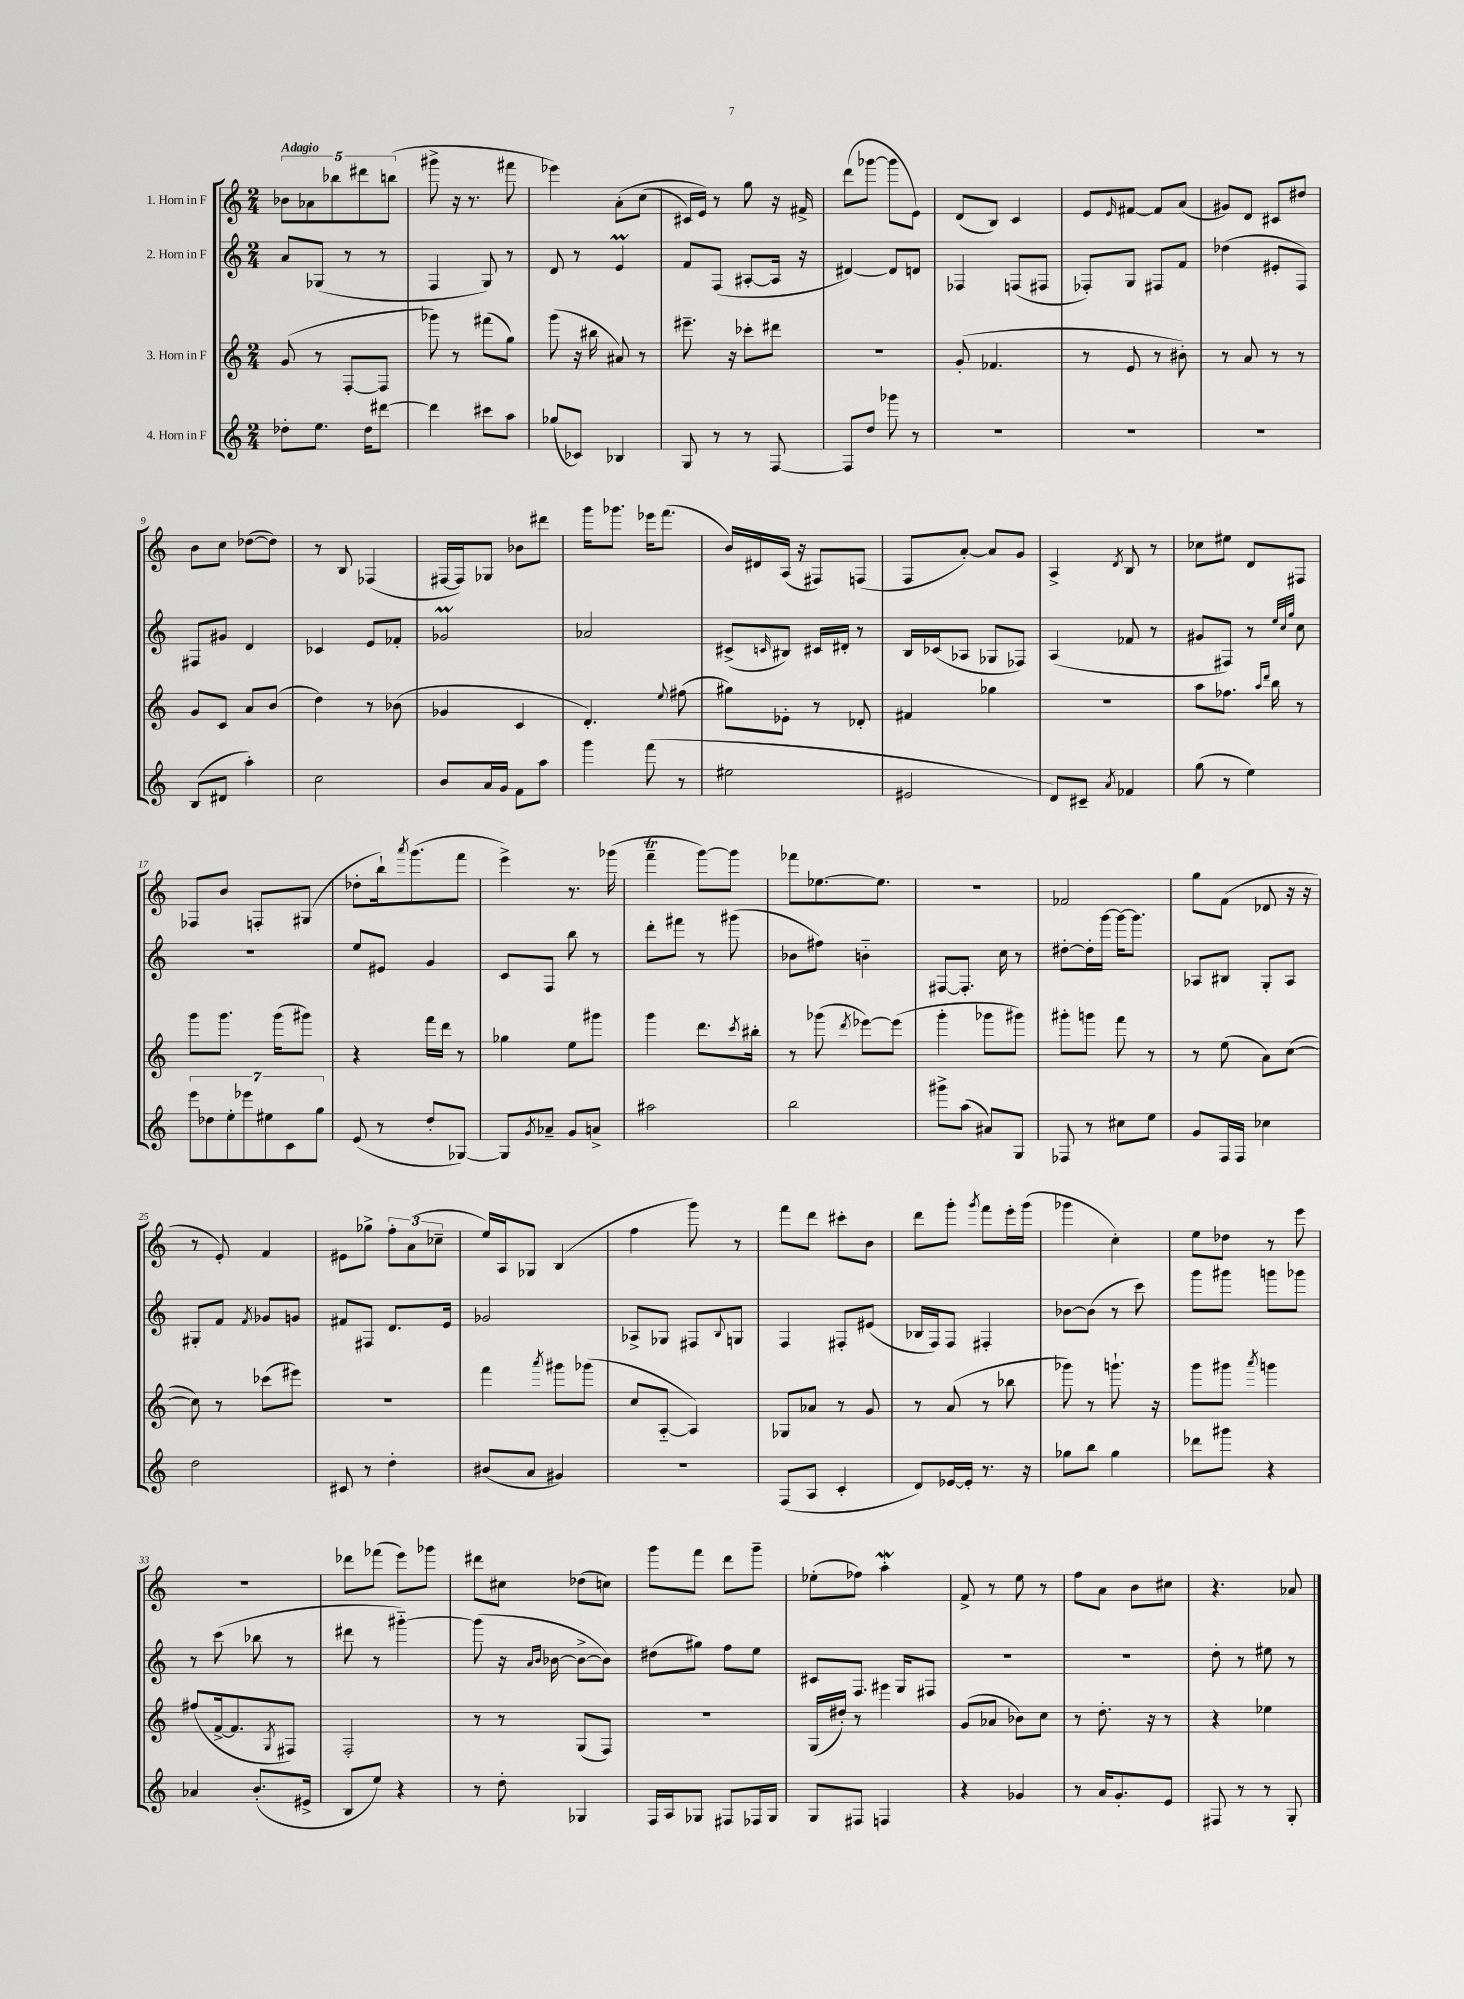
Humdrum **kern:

**kern	**kern	**kern	**kern
*staff4	*staff3	*staff2	*staff1
*clefG2	*clefG2	*clefG2	*clefG2
*k[]	*k[]	*k[]	*k[]
*M2/4	*M2/4	*M2/4	*M2/4
8dd-'	(8g	8a	10b-
.	.	.	10a-
8.ee	8r	(8G-	.
.	.	.	10bb-
.	[8F'	8r	.
.	.	.	10ddd#
16dd-	.	.	.
[8ddd#	8F]	8r	.
.	.	.	(10bb
=	=	=	=
4ddd#]	8ggg-)	4F	8ggg#^
.	8r	.	16r
.	.	.	8.r
8ccc#	(8fff#	8G)	.
8aa	8gg)	8r	8fff#
=	=	=	=
(8gg-	(8ggg	8d	4eee-)
8c-)	16r	8r	.
.	16bb#	.	.
4B-	8a#)	4e	&(8a'
.	8r	.	(8cc
=	=	=	=
8G	8.eee#~	8f	16c#)
.	.	.	16e&)
8r	.	(8F	8r
.	16r	.	.
8r	8ccc-'	[8A#'	8gg
[8F	8ddd#	16A#]	16r
.	.	16r	16f#^
=	=	=	=
8F]	2r	[4d#)	(8ddd
8dd	.	.	[8ggg-
8ggg-	.	8d#]	8ggg-]
8r	.	8d	8e)
=	=	=	=
2r	(8g'	4F-	(8d
.	4.f-	.	8B)
.	.	(8F	4c
.	.	8F#	.
=	=	=	=
2r	8r	8F-')	8e
.	.	.	16qqe
.	8e	8G	[8f#
.	8r	8F#	8f#]
.	8b#')	8f	(8a
=	=	=	=
2r	8r	(4dd-	8g#)
.	8a	.	8d
.	8r	8e#'	8c#
.	8r	8F)	8dd#
=	=	=	=
(8B	8g	8F#	8b
8d#	8c	8g#	8cc
4aa')	8a	4d	([8dd-
.	(8b	.	8dd-])
=	=	=	=
2cc	4dd)	4c-	8r
.	.	.	8B
.	8r	8e	(4F-
.	(8b-	8f-'	.
=	=	=	=
8b	4g-	2g-	[16F#
.	.	.	16F#])
16a	.	.	8G-
16g	.	.	.
8f	4c	.	8b-
8aa	.	.	8ddd#
=	=	=	=
4ggg	4.d')	2a-	16ggg
.	.	.	8.ggg-
(8fff	.	.	16eee-
.	.	.	(8.fff
.	8qqee	.	.
8r	(8ff#	.	.
=	=	=	=
2ee#	8gg#)	(8c#^	16b)
.	.	.	16d#
.	.	16qqc	.
.	8e-'	8B#)	(16A
.	.	.	16r
.	8r	16c#	8F#)
.	.	16d#'	.
.	8d-'	8r	(8F
=	=	=	=
2e#	4f#	16B	8F
.	.	(16c-	.
.	.	8A-	[8a')
.	4gg-	8G-	8a]
.	.	8F-)	8g
=	=	=	=
8d)	2r	(4A	4A^
8c#~	.	.	.
8qa	.	.	8qd
4f-	.	8f-	8B
.	.	8r	8r
=	=	=	=
(8gg	8aa	8g#	8cc-
8r	8.ff-	8F#)	8ee#
4ee)	.	8r	8d
.	16qqaa	.	.
.	16qqddd	.	.
.	16bb	.	.
.	.	32qqee	.
.	.	32qqcc	.
.	.	32qqgg	.
.	8r	8cc	8F#
=	=	=	=
14eee	8ggg	2r	8F-
14dd-	.	.	.
.	8.ggg	.	8b
14ee'	.	.	.
14eee-	.	.	.
.	.	.	8F'
14ee#	.	.	.
.	(16ggg	.	.
14c	.	.	.
.	8ggg#)	.	(8G#
14gg	.	.	.
=	=	=	=
(8e	4r	8ee	8dd-'
8r	.	8e#	16bb`)
.	.	.	8qaaa
.	.	.	(8.ggg
8dd'	16fff	4g	.
.	16ddd	.	.
[8G-)	8r	.	8fff
=	=	=	=
8G-]	4gg-	8c	4eee^)
8qg	.	.	.
8a-~	.	8F	.
8g	8ee	8bb	8.r
8a^	8ggg#	8r	.
.	.	.	(16ggg-
=	=	=	=
2aa#	4ggg	8ddd'	4fff~
.	.	8fff#	.
.	8.ddd	8r	[8ggg)
.	.	(8ggg#	8ggg]
.	8qccc	.	.
.	16bb#'	.	.
=	=	=	=
2bb	8r	8b-	8fff-
.	(8ggg-	8ff#)	[8.ee-
.	8qddd	.	.
.	[8eee-)	4b'~	.
.	.	.	8.ee-]
.	(8eee-]	.	.
=	=	=	=
8ggg#^	4ggg'	[8F#	2r
(8aa	.	8.F#']	.
8a#)	8ggg-	.	.
.	.	16cc	.
8G	8ggg#)	8r	.
=	=	=	=
8F-	8ggg#'	[8dd#'	2f-
8r	8ggg	16dd#']	.
.	.	[16ggg	.
8cc#	8fff	16ggg_	.
.	.	8.ggg]	.
8ee	8r	.	.
=	=	=	=
8g	8r	8A-	8gg
16F	(8ee	8B#	(8f
16F	.	.	.
4cc-	8a)	8G'	8d-
.	([8cc	8A-	16r
.	.	.	16r
=	=	=	=
2dd	8cc])	8G#'	8r
.	8r	8f	8e')
.	.	8qf	.
.	(8ccc-	8g-	4f
.	8eee#)	8g	.
=	=	=	=
8c#	2r	8f#	8e#
8r	.	8F#	8gg-^
4dd'	.	8.d	12ff'
.	.	.	(12a
.	.	.	12cc-~
.	.	16e	.
=	=	=	=
(8b#	4fff	2g-	16ee)
.	.	.	16A
8a	.	.	8G-
.	8qaaa	.	.
4g#)	8ggg#	.	(4B
.	(8ggg-	.	.
=	=	=	=
2r	8cc	8A-^	4ff
.	[8A'~	8G-	.
.	4A])	8F#	8ggg)
.	.	8qqB	.
.	.	8G	8r
=	=	=	=
(8F	8G-	4F	8fff
8A	8a-	.	8ddd
4c'	8r	8F#'	8ccc#'
.	8g	(8e#	8b
=	=	=	=
8d)	8r	16B-	8ddd
.	.	16F)	.
[16e-	(8a	8F	8ggg'
16e-']	.	.	.
.	.	.	8qggg
8.r	8r	4F#'	8fff
.	8bb-	.	16eee'
16r	.	.	(16ggg
=	=	=	=
8gg-	8ggg-)	[8b-	4ggg-
8bb	8r	(8b-]	.
4gg-	8.ggg`	8r	4cc')
.	.	8ccc)	.
.	16r	.	.
=	=	=	=
8ddd-	8ggg	8ggg	8ee
8ggg#	8ggg#	8ggg#	8dd-
.	8qaaa	.	.
4r	4ggg	8ggg	8r
.	.	8ggg-	8eee
=	=	=	=
4a-	(8ff#	8r	2r
.	[16f^	(8ccc	.
.	8.f]	.	.
(8.b'	.	8bb-	.
.	8qG	.	.
.	8F#)	8r	.
16e#^	.	.	.
=	=	=	=
8B	2F'	8ddd#	8ddd-
8ee)	.	8r	(8fff-
4r	.	[4ggg#'~)	8eee)
.	.	.	8ggg-
=	=	=	=
8r	8r	(8ggg#]	8ddd#
8dd'	8r	16r	8cc#
.	.	16qqa	.
.	.	16qqb	.
.	.	[16b-	.
4G-	(8G	8b-^_	(8dd-
.	8F)	8b-])	8cc)
=	=	=	=
16F	2r	(8dd#	8ggg
16A	.	.	.
8G-	.	8gg#)	8fff
8F#	.	8ff	8ddd
16F-	.	8ee	8ggg~
16G-	.	.	.
=	=	=	=
8G	(16G	8c#	(8ee-'
.	16dd#')	.	.
8F#	8r	8.F	8ff-)
4F	4eee#	.	4aa'
.	.	16G	.
.	.	8F#	.
=	=	=	=
4r	(8g	2r	8f^
.	8a-	.	8r
4g-	8b-)	.	8ee
.	8cc	.	8r
=	=	=	=
8r	8r	2r	8ff
16a	8.dd'	.	8a
8.g'	.	.	.
.	.	.	8b
.	16r	.	.
8e	8r	.	8cc#
=	=	=	=
8F#	4r	8dd'	4.r
8r	.	8r	.
8r	4ee-	8ee#	.
8G'	.	8r	8a-
==	==	==	==
*-	*-	*-	*-
